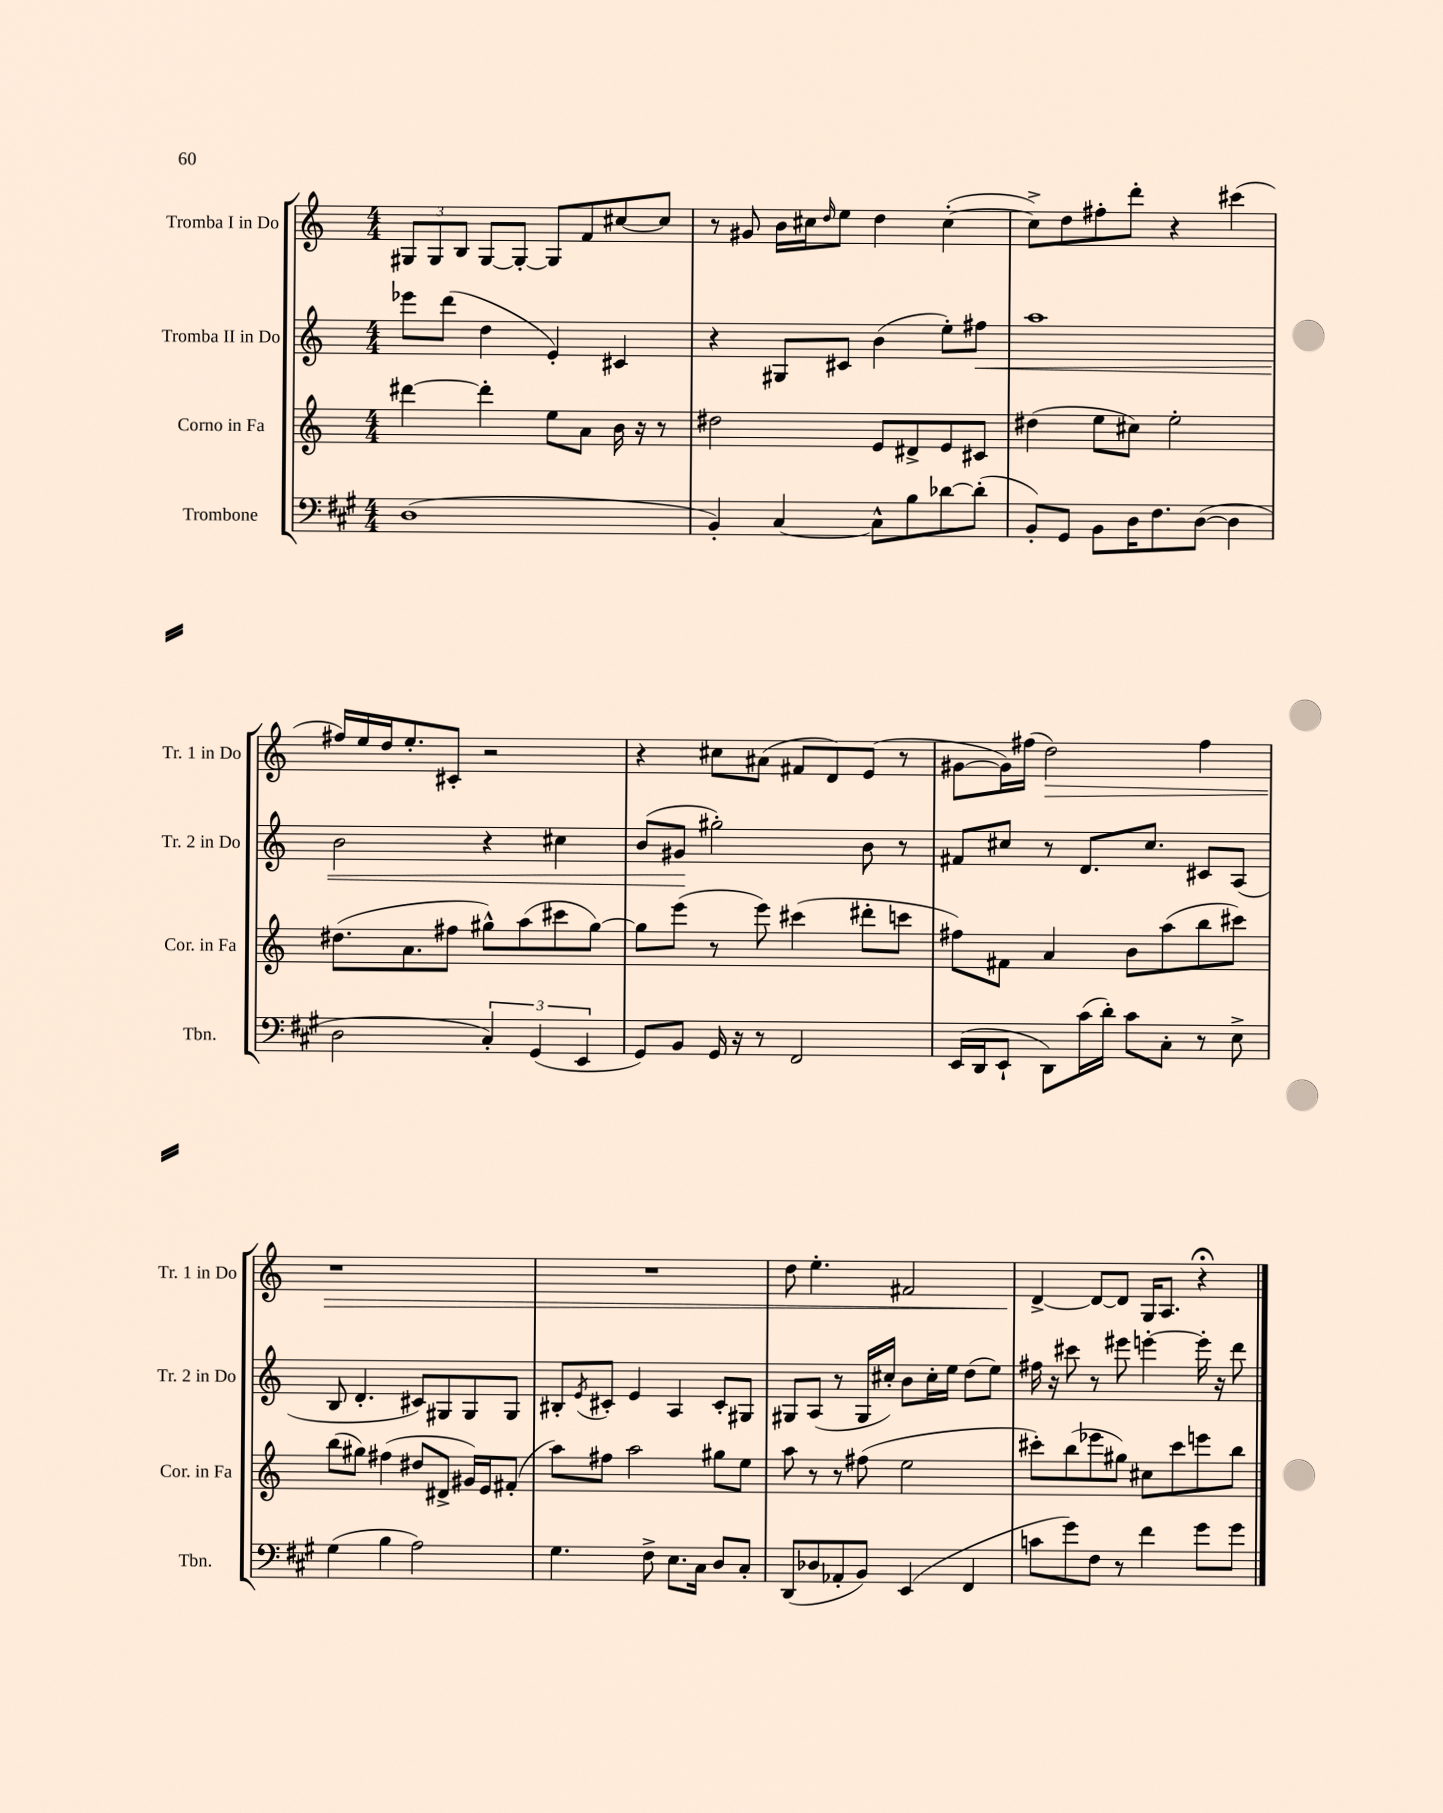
<<
\new StaffGroup <<
\new Staff = "s0" \with { instrumentName = "Tromba I in Do" shortInstrumentName = "Tr. 1 in Do" } {
    \clef treble \key c \major \numericTimeSignature \time 4/4
    \tuplet 3/2 { gis8 gis8 b8 } gis8~ gis8~-. gis8 f'8 cis''8~ cis''8 |
    r8 gis'8 b'16 cis''16 \grace { d''16 } e''8 d''4 cis''4~-.( |
    cis''8->) d''8 fis''8-. d'''8-. r4 cis'''4( |
    fis''16) e''16 d''16 e''8.-. cis'8-. r2 |
    r4 cis''8 ais'8( fis'8 d'8) e'8( r8 |
    gis'8~ gis'16) fis''16( d''2\>) fis''4 |
    r1 |
    R1 |
    d''8 e''4.-. fis'2 |
    d'4~->\! d'8~ d'8 g16 a8. r4\fermata \bar "|." |
}
\new Staff = "s1" \with { instrumentName = "Tromba II in Do" shortInstrumentName = "Tr. 2 in Do" } {
    \clef treble \key c \major \numericTimeSignature \time 4/4
    ees'''8 d'''8( d''4 e'4-.) cis'4 |
    r4 gis8 cis'8 b'4( e''8-.) fis''8\< |
    a''1 |
    b'2 r4 cis''4 |
    b'8( gis'8\! gis''2-.) b'8 r8 |
    fis'8 cis''8 r8 d'8. cis''8. cis'8 a8( |
    b8 d'4.-. cis'8) gis8 gis8 gis8 |
    bis8-. \acciaccatura { e'8 } cis'8-. e'4 a4 cis'8-. gis8 |
    gis8 a8( r8 gis16 cis''16-.) b'8 cis''16-. e''16 d''8( e''8) |
    fis''16 r16 cis'''8 r8 eis'''8 e'''4~-. e'''16-. r16 d'''8 \bar "|." |
}
\new Staff = "s2" \with { instrumentName = "Corno in Fa" shortInstrumentName = "Cor. in Fa" } {
    \clef treble \key c \major \numericTimeSignature \time 4/4
    dis'''4~ dis'''4-. e''8 a'8 b'16 r16 r8 |
    dis''2 e'8 dis'8-> e'8 cis'8 |
    dis''4( e''8 cis''8) e''2-. |
    dis''8.( a'8. fis''8 gis''8-^) a''8( cis'''8 gis''8~) |
    gis''8 e'''8( r8 e'''8) cis'''4( dis'''8-. c'''8 |
    fis''8) fis'8 a'4 b'8 a''8( b''8 cis'''8) |
    b''8( gis''8) fis''4( dis''8 dis'8-> gis'16) e'16 fis'8-.( |
    a''8) fis''8 a''2 gis''8 e''8 |
    a''8 r8 r8 fis''8( e''2 |
    cis'''8-.) b''8( ees'''8 gis''8) cis''8 cis'''8 e'''8 b''8 \bar "|." |
}
\new Staff = "s3" \with { instrumentName = "Trombone" shortInstrumentName = "Tbn." } {
    \clef bass \key a \major \numericTimeSignature \time 4/4
    d1( |
    b,4-.) cis4~ cis8-^ b8 des'8~ des'8-.( |
    b,8-.) gis,8 b,8 d16 fis8. d8~( d4 |
    d2 \tuplet 3/2 { cis4-.) gis,4( e,4 } |
    gis,8) b,8 gis,16 r16 r8 fis,2 |
    e,16( d,16 e,8-! d,8) cis'16( d'16-.) cis'8 cis8-. r8 e8-> |
    gis4( b4 a2) |
    gis4. fis8-> e8. cis16 d8 cis8-. |
    d,8( des8 aes,8-. b,8) e,4( fis,4 |
    c'8 gis'8) fis8 r8 fis'4 gis'8 gis'8 \bar "|." |
}
>>
>>
\layout { \context { \Score \remove "Bar_number_engraver" } }
